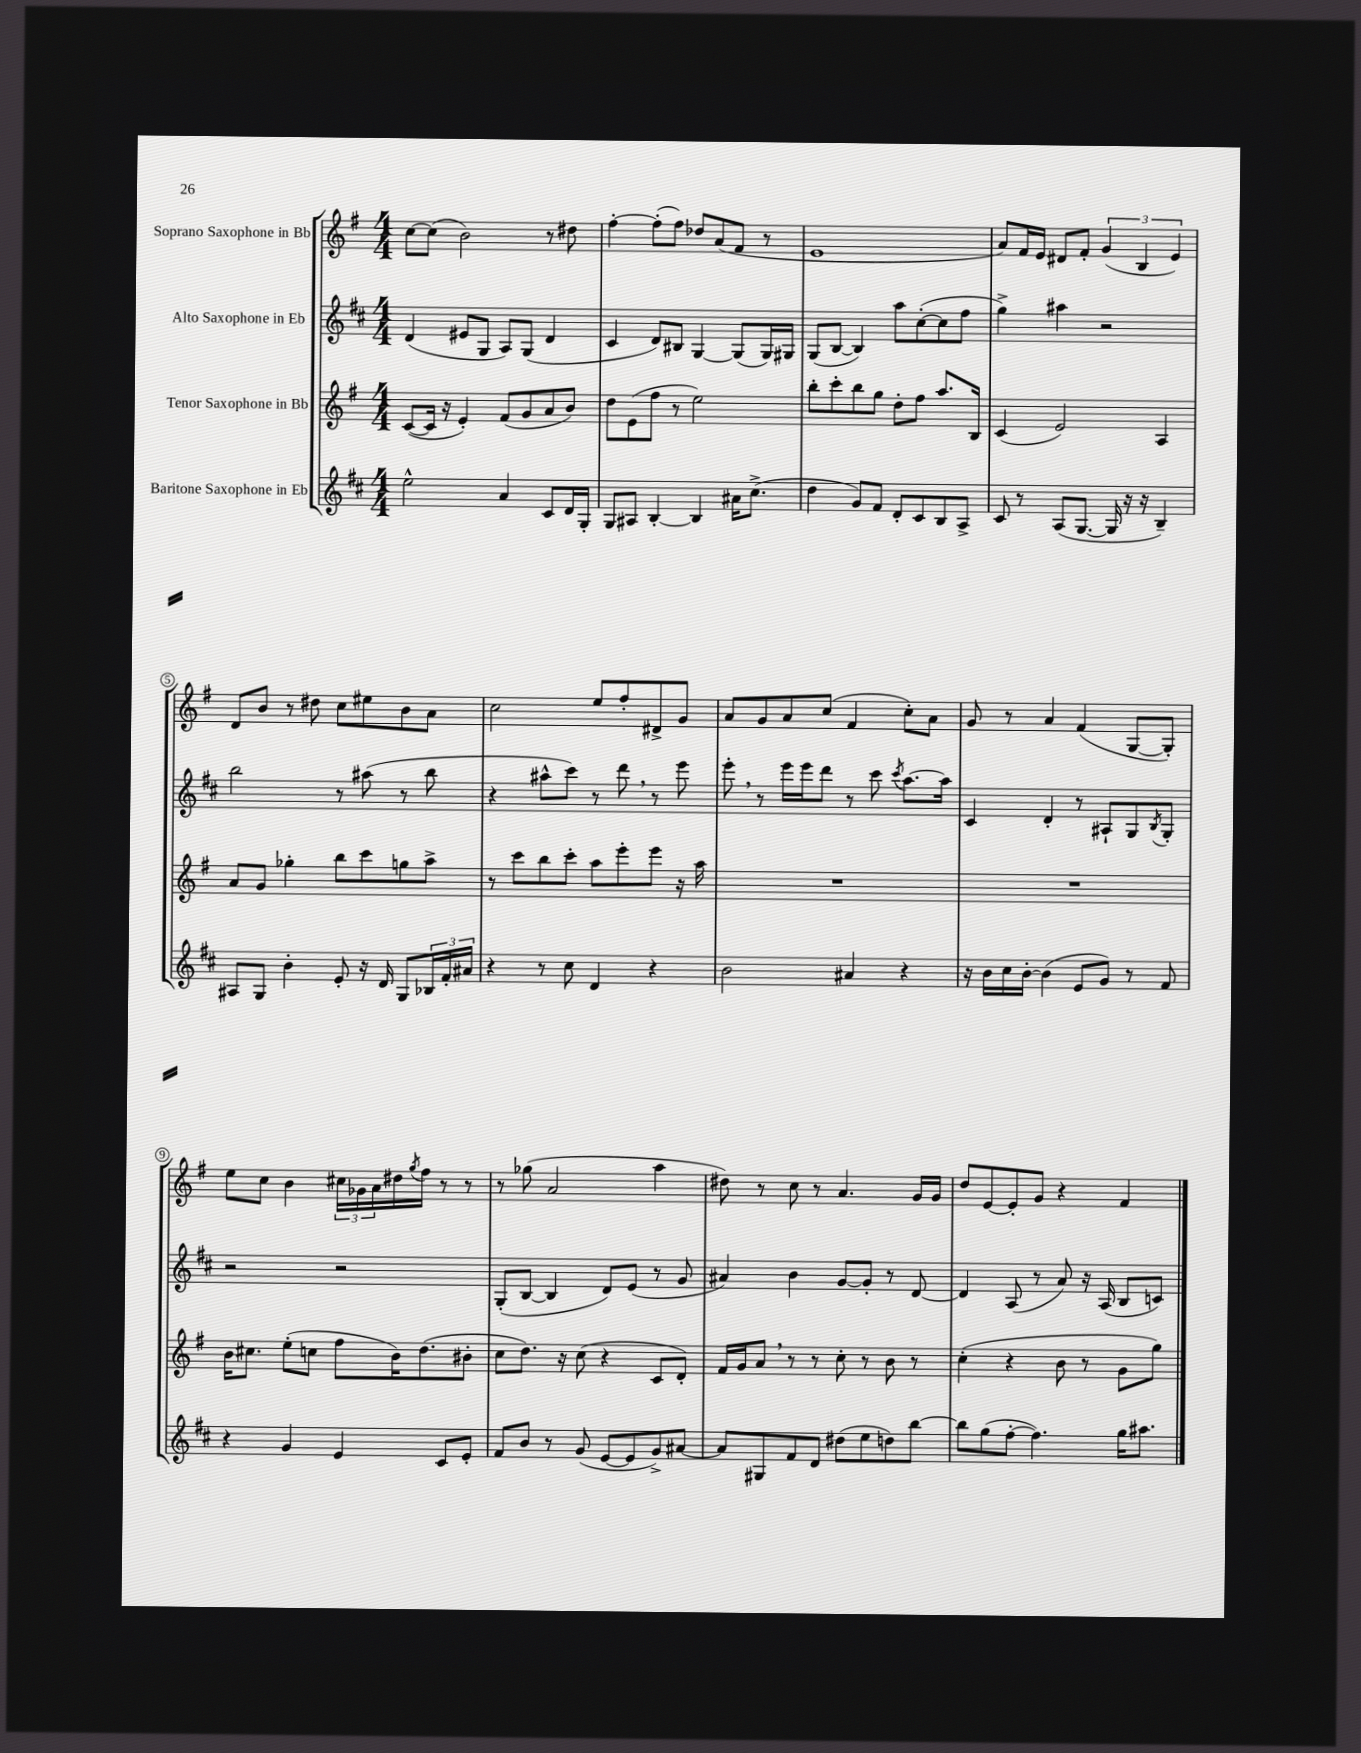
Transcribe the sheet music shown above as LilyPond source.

<<
\new StaffGroup <<
\new Staff = "s0" \with { instrumentName = "Soprano Saxophone in Bb" } {
    \clef treble \key g \major \numericTimeSignature \time 4/4
    c''8~ c''8( b'2) r8 dis''8 |
    fis''4~-. fis''8-.( fis''8) des''8 a'8( fis'8 r8 |
    e'1 |
    a'8) fis'16 e'16 dis'8 fis'8-. \tuplet 3/2 { g'4( b4 e'4) } |
    d'8 b'8 r8 dis''8 c''8 eis''8 b'8 a'8 |
    c''2 e''8 fis''8-. dis'8-> g'8 |
    a'8 g'8 a'8 c''8( fis'4 c''8-.) a'8 |
    g'8 r8 a'4 fis'4( g8~ g8-.) |
    e''8 c''8 b'4 \tuplet 3/2 { cis''16 ges'16 a'16 } dis''16 \acciaccatura { g''8 } fis''16 r8 r8 |
    r8 ges''8( a'2 a''4 |
    dis''8) r8 c''8 r8 a'4. g'16 g'16 |
    d''8 e'8~ e'8-. g'8 r4 fis'4 \bar "|." |
}
\new Staff = "s1" \with { instrumentName = "Alto Saxophone in Eb" } {
    \clef treble \key d \major \numericTimeSignature \time 4/4
    d'4( eis'8 g8 a8) g8( d'4 |
    cis'4 d'8) bis8 g4~ g8( g16) gis16 |
    g8( b8~ b4) a''8 cis''8~-.( cis''8 fis''8 |
    g''4->) ais''4 r2 |
    b''2 r8 ais''8( r8 b''8 |
    r4 ais''8-^ cis'''8) r8 d'''8 \breathe r8 e'''8 |
    e'''8-. \breathe r8 e'''16 e'''16 d'''8 r8 cis'''8 \acciaccatura { cis'''8 } a''8.~ a''16 |
    cis'4 d'4-. r8 ais8-! g8 \acciaccatura { b8 } g8-. |
    r2 r2 |
    g8-.( b8~ b4 d'8) e'8( r8 g'8 |
    ais'4) b'4 g'8~ g'8-. r8 d'8~ |
    d'4 a8( r8 a'8) r16 a16( b8 c'8) \bar "|." |
}
\new Staff = "s2" \with { instrumentName = "Tenor Saxophone in Bb" } {
    \clef treble \key g \major \numericTimeSignature \time 4/4
    c'8~( c'16 r16 e'4-.) fis'8( g'8 a'8 b'8) |
    d''8 e'8( fis''8 r8 e''2) |
    b''8-. c'''8-. b''8 g''8 d''8-. fis''8 a''8. b16 |
    c'4( e'2) a4 |
    a'8 g'8 ges''4-. b''8 c'''8 g''8 a''8-> |
    r8 c'''8 b''8 c'''8-. a''8 e'''8-. e'''8 r16 a''16 |
    R1 |
    R1 |
    b'16 cis''8. e''8-.( c''8 fis''8 b'16) d''8.( bis'8-. |
    c''8 d''8.) r16 c''8( r4 c'8 d'8-.) |
    fis'16 g'16 a'8 \breathe r8 r8 c''8-. r8 b'8 r8 |
    c''4-.( r4 b'8 r8 g'8 g''8) \bar "|." |
}
\new Staff = "s3" \with { instrumentName = "Baritone Saxophone in Eb" } {
    \clef treble \key d \major \numericTimeSignature \time 4/4
    e''2-^ a'4 cis'8 d'16 g16-. |
    g8 ais8 b4~-. b4 ais'16 cis''8.->( |
    d''4 g'8) fis'8 d'8-. cis'8 b8 a8-> |
    cis'8 r8 a8( g8.~ g16 r16 r16 b4--) |
    ais8 g8 b'4-. e'8-. r16 d'16 g8 \tuplet 3/2 { bes16 fis'16-. ais'16 } |
    r4 r8 cis''8 d'4 r4 |
    b'2 ais'4 r4 |
    r16 b'16 cis''16 b'16~-. b'4( e'8 g'8) r8 fis'8 |
    r4 g'4 e'4 cis'8 e'8-. |
    fis'8 b'8 r8 g'8( e'8~ e'8 g'8->) ais'8~ |
    ais'8 gis8 fis'8 d'8 dis''8( e''8 d''8) b''8~ |
    b''8 g''8( fis''8~-. fis''4.) g''16 ais''8. \bar "|." |
}
>>
>>
\layout { \context { \Score \override BarNumber.stencil = #(make-stencil-circler 0.1 0.3 ly:text-interface::print) } }
